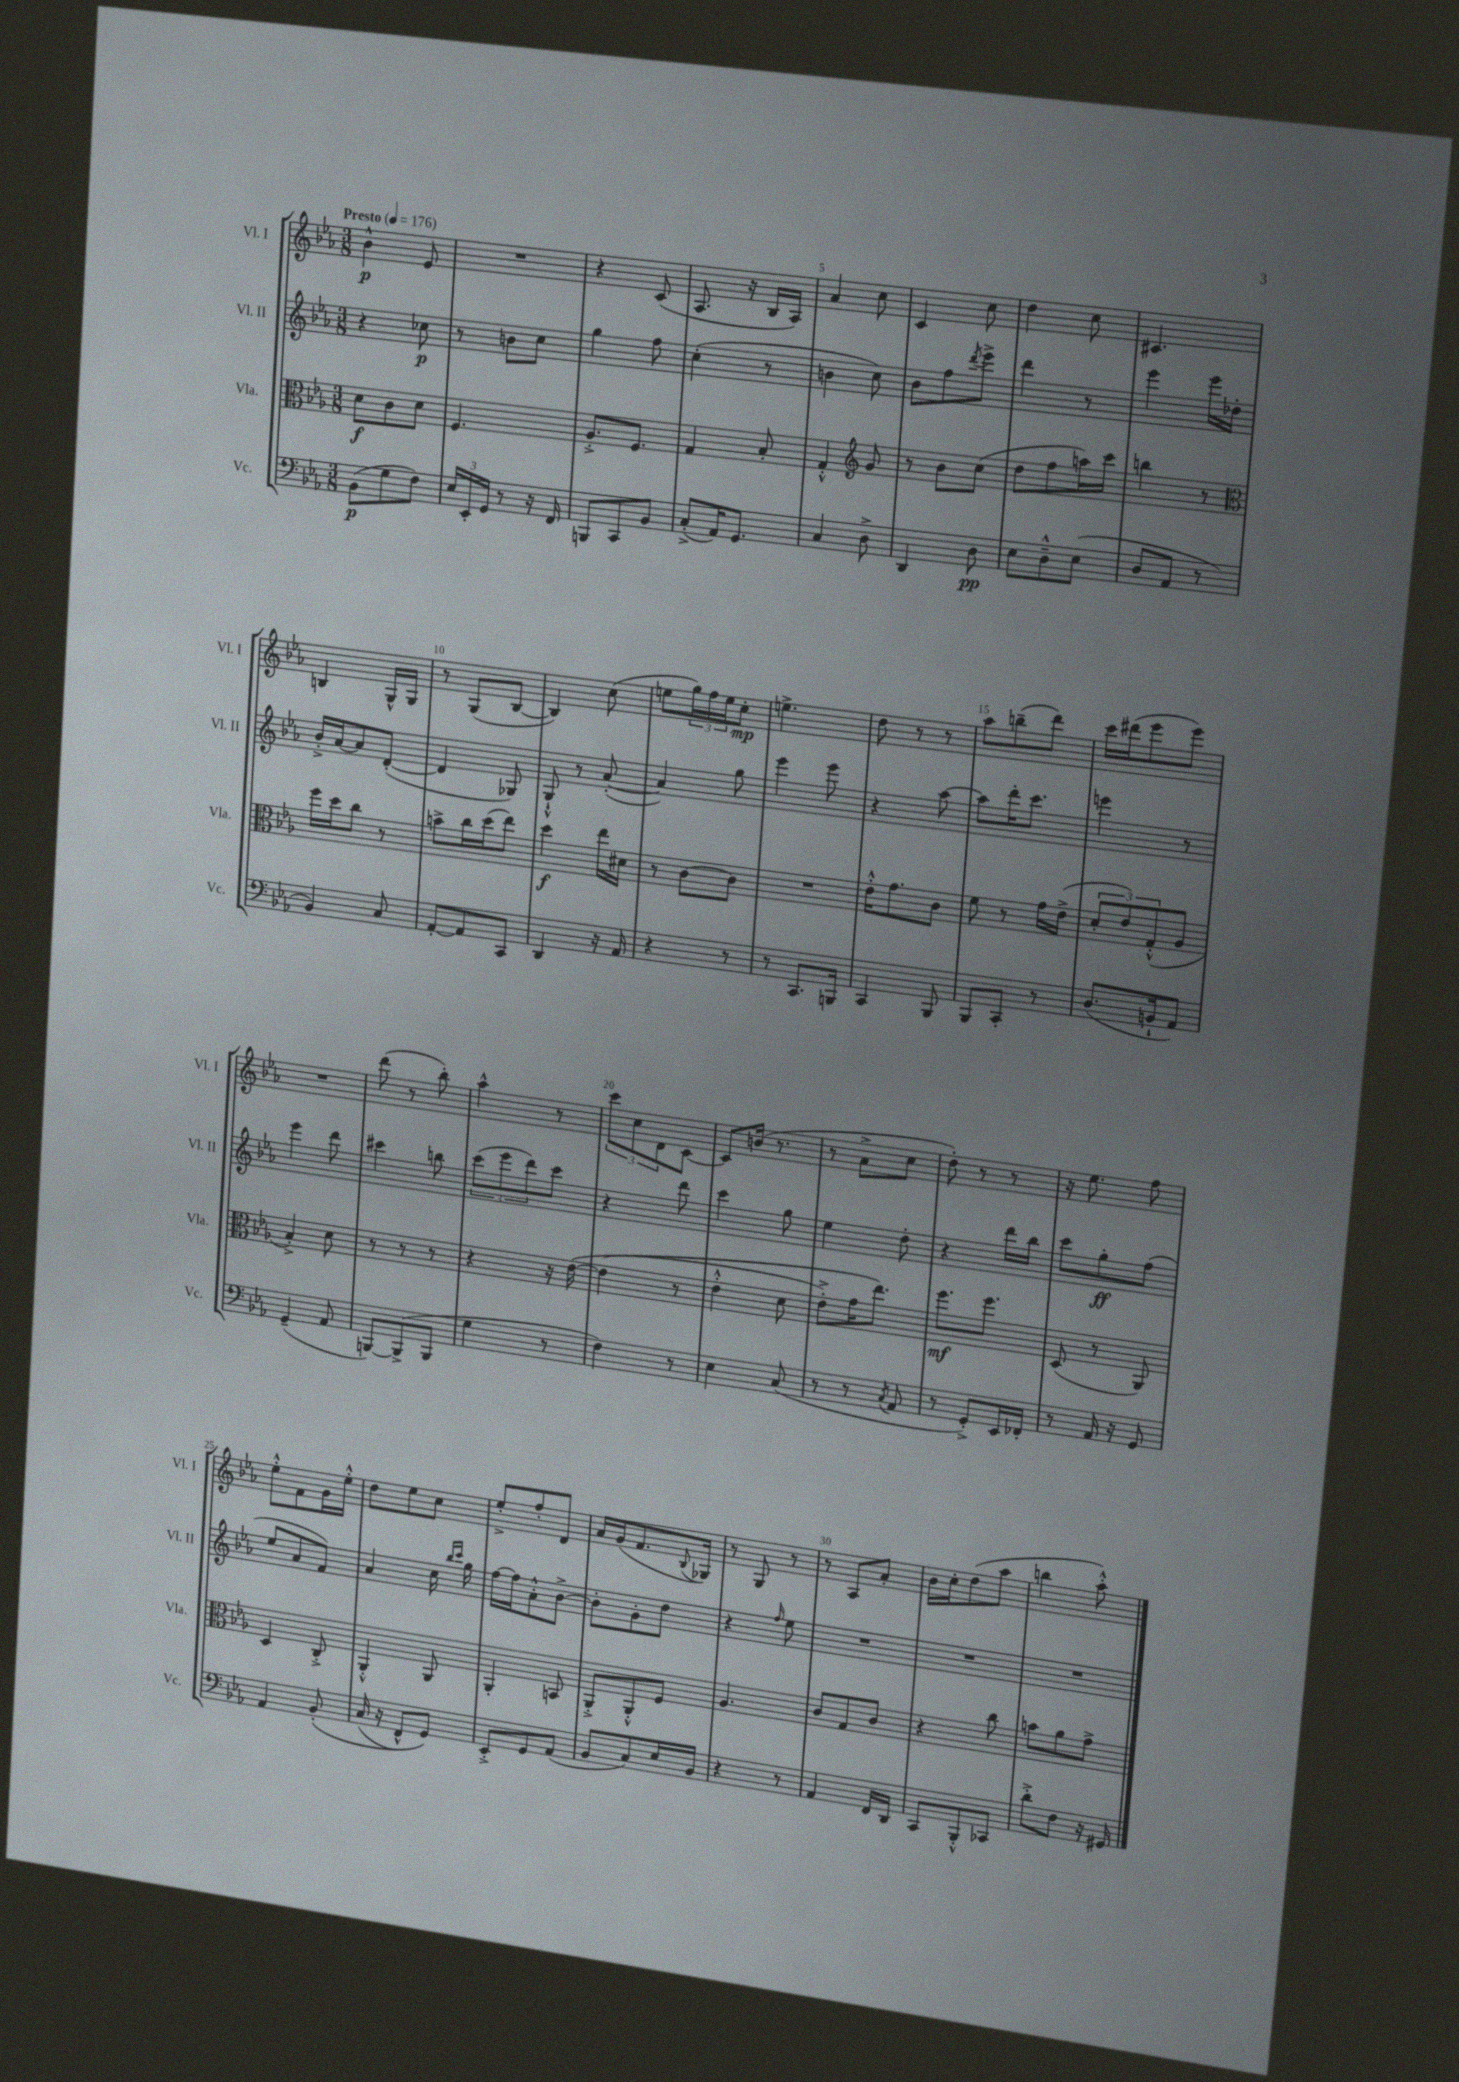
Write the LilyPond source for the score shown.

<<
\new StaffGroup <<
\new Staff = "s0" \with { instrumentName = "Vl. I" shortInstrumentName = "Vl. I" } {
    \clef treble \key ees \major \numericTimeSignature \time 3/8 \tempo "Presto" 4 = 176
    bes'4-^\p ees'8 |
    R4. |
    r4 c'8( |
    aes8. r16 bes16 aes16) |
    aes'4 c''8 |
    c'4 c''8 |
    d''4 c''8 |
    cis'4. |
    b4 g16-^ g16 |
    r8 g8( bes8~ |
    bes4) c''8( |
    e''8 \tuplet 3/2 { g''16) f''16 e''16 } c''8-.\mp |
    e''4.-> |
    d''8 r8 r8 |
    aes''8 b''8--( d'''8) |
    c'''16 dis'''16( ees'''8 ees'''8) |
    R4. |
    d'''8( r8 bes''8-.) |
    aes''4-^ r8 |
    \tuplet 3/2 { c'''8 c''8 d'8 } c'8~ |
    c'8 b'16( r8. |
    r8 aes'8-> c''8 |
    d''8-.) r8 r8 |
    r16 ees''8. f''8 |
    ees''8-.-^ f'8 g'16 ees''16-.-^ |
    d''8 ees''8 c''8 |
    ees''8-.-> f''8-. d'8 |
    aes'16 g'16( f'8. \appoggiatura { bes8 } ges16) |
    r8 g8 r8 |
    r8 aes8 aes'8-. |
    bes'16 c''16-. d''8( aes''8 |
    b''4 aes''8-.-^) \bar "|." |
}
\new Staff = "s1" \with { instrumentName = "Vl. II" shortInstrumentName = "Vl. II" } {
    \clef treble \key ees \major \numericTimeSignature \time 3/8
    r4 ces''8\p |
    r8 b'8 c''8 |
    g''4 f''8 |
    c''4-.( r8 |
    b'4 c''8) |
    bes'8 f''8 \acciaccatura { d'''8 } ees'''8-> |
    d'''4 r8 |
    ees'''4 ees'''16 des''16-. |
    bes'16-.-> aes'16~ aes'8 d'8~-.( |
    d'4 ges8) |
    g8-!-^ r8 aes'8~-.( |
    aes'4) g''8 |
    ees'''4 ees'''8 |
    r4 aes''8~ |
    aes''8 d'''16-. c'''8. |
    e'''4 r8 |
    ees'''4 d'''8 |
    cis'''4 b''8 |
    \tuplet 3/2 { c'''8( ees'''8 d'''8) } c'''8 |
    r4 d'''8 |
    c'''4 g''8 |
    ees''4 d''8-. |
    r4 d'''16 bes''16 |
    c'''8 g''8-.\ff f''8( |
    ees''8 aes'8 f'8) |
    aes'4 c''16 \grace { bes''16 c'''16 } g''16 |
    f''16~ f''16 aes'8-.-^ bes'8~-> |
    bes'8-. g'8-. d''8 |
    r4 \grace { f''16 } ees''8 |
    R4. |
    R4. |
    R4. \bar "|." |
}
\new Staff = "s2" \with { instrumentName = "Vla." shortInstrumentName = "Vla." } {
    \clef alto \key ees \major \numericTimeSignature \time 3/8
    d'8\f c'8 d'8 |
    f4. |
    aes8.-.-> f8. |
    g4 bes8-. |
    g4-.-^ \clef treble g'8 |
    r8 bes'8 c''8( |
    d''8 f''8 a''16) c'''16 |
    b''4 r8 |
    \clef alto f''16 d''16 c''8 r8 |
    b'8-> c''16 d''16( ees''8) |
    d''4\f ees''16 dis'16 |
    r8 c'8~ c'8 |
    R4. |
    ees'16-.-^ g'8. c'8 |
    f'8 r8 g'16 ees'16->( |
    \tuplet 3/2 { d'8-. ees'8) g8-.-^( } aes8 |
    bes4-.->) d'8 |
    r8 r8 r8 |
    r4 r16 ees'16~\( |
    ees'4( r8 |
    ees'4-.-^ d'8 |
    ees'8-.->) g'16 ees''8.\) |
    f''8.\mf f''8. |
    d8( r8 aes,8) |
    d4 c8-.-> |
    aes,4-.-^ aes,8 |
    aes,4-. b,8 |
    aes,8-.-> aes,8-.-^ f8 |
    aes4. |
    c'8 g8 c'8 |
    r4 c''8 |
    b'8 aes'8 g'8-> \bar "|." |
}
\new Staff = "s3" \with { instrumentName = "Vc." shortInstrumentName = "Vc." } {
    \clef bass \key ees \major \numericTimeSignature \time 3/8
    bes,8\p( g8 f8) |
    \tuplet 3/2 { ees16 ees,16-. g,16 } r8 r16 f,16 |
    b,,8 c,8 bes,8 |
    c8-.->( aes,16) g,8. |
    c4 d8-> |
    d,4 d8\pp |
    ees8 d8---^ ees8( |
    d8 aes,8 r8 |
    bes,4) c8 |
    aes,8~-. aes,8 c,8 |
    d,4 r16 aes,16 |
    r4 r8 |
    r8 c,8. b,,16 |
    c,4 bes,,8 |
    bes,,8 c,8-. r8 |
    d8.( b,16-! aes,8) |
    g,4--( aes,8 |
    b,,8~) b,,8->( b,,8 |
    g4 r8 |
    f4) r8 |
    ees4 c8( |
    r8 r8 \acciaccatura { c8 } aes,8 |
    r8 g,8-.->) ees,16 fes,16-. |
    r8 aes,16 r16 g,8 |
    aes,4 bes,8-.\( |
    c16( r16 f,8-^) g,8\) |
    ees,8-.-> g,8 aes,8( |
    bes,8 c8) ees16 bes,16 |
    r4 r8 |
    aes,4 f,16 d,16 |
    c,8 bes,,8-.-^ ces,8 |
    d'8-.-> f8 r16 gis,16 \bar "|." |
}
>>
>>
\layout { \context { \Score \override BarNumber.break-visibility = ##(#f #t #t) barNumberVisibility = #(every-nth-bar-number-visible 5) } }
